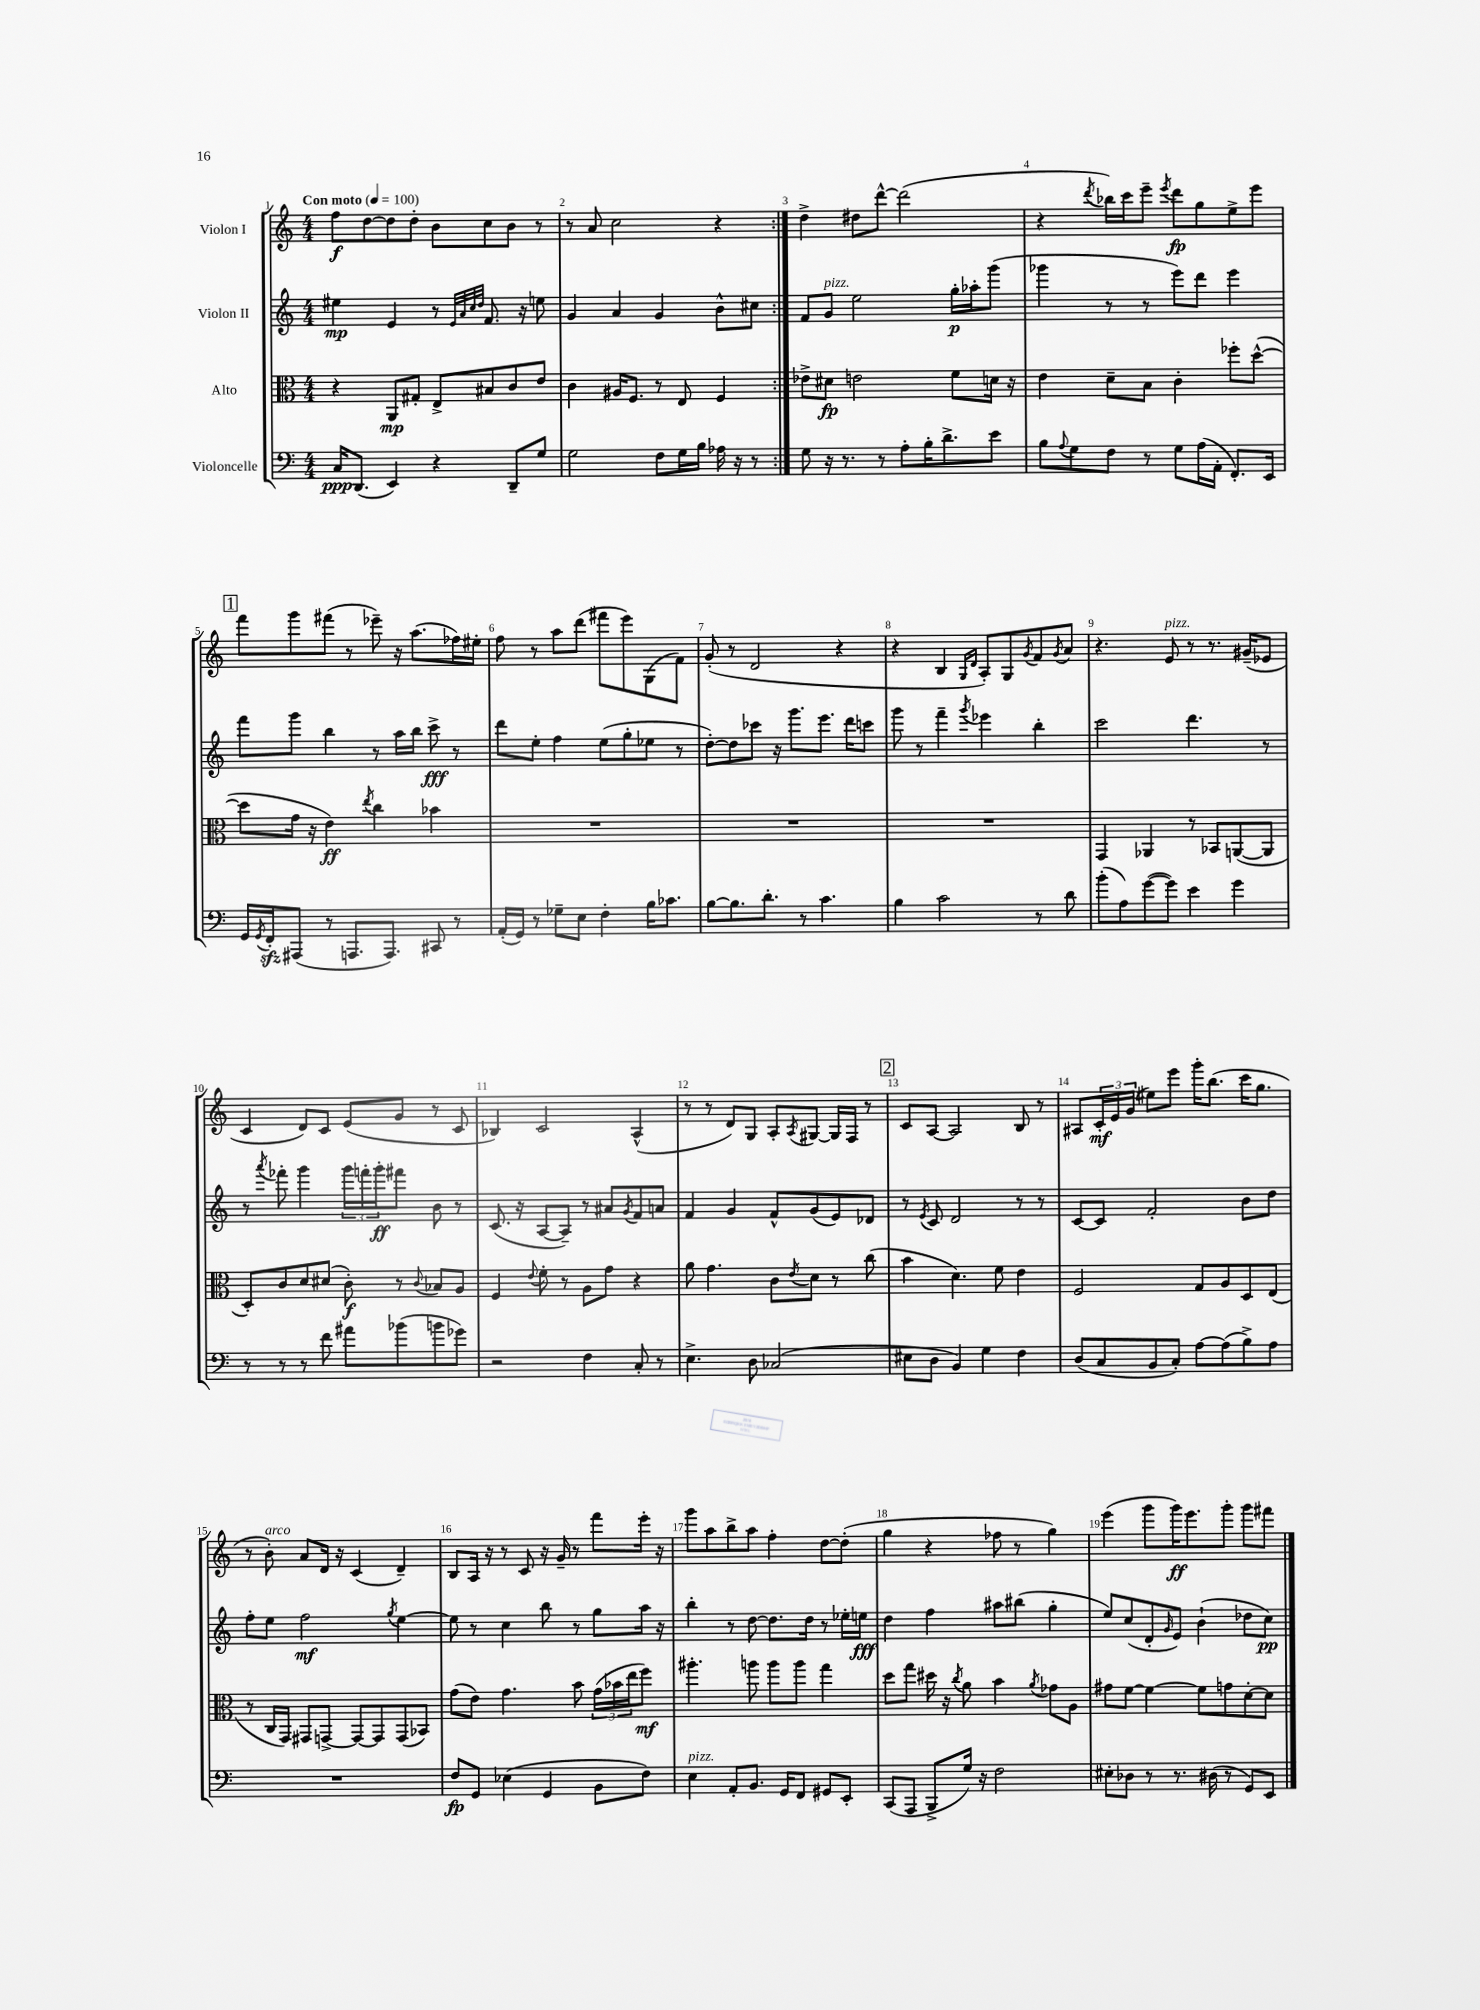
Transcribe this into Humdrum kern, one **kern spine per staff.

**kern	**kern	**kern	**kern
*staff4	*staff3	*staff2	*staff1
*clefF4	*clefC3	*clefG2	*clefG2
*k[]	*k[]	*k[]	*k[]
*M4/4	*M4/4	*M4/4	*M4/4
*MM100	*MM100	*MM100	*MM100
16C/LK	4r	4ee#\	8ff\L
(8.DD/J	.	.	.
.	.	.	[8dd\
4EE/)	8AA/L	4e/	8dd\]
.	8G#'/J	.	8dd'\J
4r	8E^/L	8r	8b\L
.	.	32qqe/LLL	.
.	.	32qqa/	.
.	.	32qqcc/	.
.	.	32qqdd/JJJ	.
.	8B#/	8.f/	8cc\
8DD~/L	8c/	.	8b\J
.	.	16r	.
8G/J	8e/J	8ee\	8r
=	=	=	=
2G\	4c\	4g/	8r
.	.	.	8a/
.	16A#/LK	4a/	2cc\
.	8.F/J	.	.
8F\L	8r	4g/	.
16G\L	8E/	.	.
16B\JJ	.	.	.
16A-\	4F/	8b^^\L	4r
16r	.	.	.
8r	.	8cc#\J	.
=:|!	=:|!	=:|!	=:|!
8G\	8e-^\L	8f/L	4dd^\
16r	8d#\J	8g/J	.
8.r	.	.	.
.	2e\	2ee\	8dd#\L
8r	.	.	[8ddd^^\J
8A'\L	.	.	(2ddd\]
16B'\K	.	.	.
8.d^\	.	.	.
.	8f\L	16gg'\LL	.
.	.	16aa-'\J	.
8e\J	16d\Jk	(8ggg\J	.
.	16r	.	.
=	=	=	=
8B\L	4e\	4ggg-\	4r
8qqA/	.	.	.
8G\	.	.	.
.	.	.	8qddd/
8F\J	8d~\L	8r	16bb-\LL)
.	.	.	16ccc\J
8r	8B\J	8r	8eee~\J
.	.	.	8qeee/
8G\L	4c'\	8eee\L)	8ddd\L
(16A\L	.	8ddd\J	8gg\
16AA'\JJ	.	.	.
8.FF'/L)	8ff-'\L	4eee\	8ee^\
.	([8dd^^\J	.	8eee\J
16EE/Jk	.	.	.
=	=	=	=
16GG/LL	8dd\]L	8fff\L	8fff\L
8qGG/	.	.	.
16FF'/J	.	.	.
(8AAA#/J	16g\Jk	8ggg\J	8ggg\
.	16r	.	.
8r	4e\)	4bb\	(8fff#\J
8.AAA/L	.	.	8r
.	8qee/	.	.
.	4cc\	8r	8eee-~\)
8.AAA/J)	.	.	.
.	.	16aa\LL	16r
.	.	16bb\JJ	(8.aa\L
8CC#/	4b-\	8ccc^\	.
8r	.	8r	16ff-\L)
.	.	.	16ee#'\JJ
=	=	=	=
(16AA'/LL	1r	8ddd\L	8ff\
16GG/JJ)	.	.	.
8r	.	8ee'\J	8r
8G-~\L	.	4ff\	8aa\L
8E\J	.	.	(8ddd\J
4F'\	.	(8ee\L	8fff#\L
.	.	8gg'\	8eee\)
16B\LK	.	8ee-\J	(8G\
8.c-\J	.	.	.
.	.	8r	8f\J)
=	=	=	=
[8B\L	1r	[8dd'\L)	(8g'/
8.B\]	.	8dd\]	8r
.	.	8ccc-\J	2d/
8.d'\J	.	.	.
.	.	16r	.
.	.	8.ggg\L	.
8r	.	.	.
4.c\	.	8.eee\J	.
.	.	.	4r
.	.	16ddd\LK	.
.	.	8ccc\J	.
=	=	=	=
4B\	1r	8ggg\	4r
.	.	8r	.
2c\	.	4fff~\	4B/
.	.	.	16qqG/LL
.	.	8qggg/	16qqd/JJ
.	.	4eee-\	8A'/L)
.	.	.	8G/
.	.	.	8qg/
8r	.	4bb'\	8f/
.	.	.	8qg/
8d\	.	.	8a/J
=	=	=	=
(8b'\L	4GG/	2ccc\	4.r
8A\)	.	.	.
([8g\	4AA-/	.	.
8g\]J)	.	.	8e/
4e\	8r	4.ddd\	8r
.	8BB-/L	.	8.r
4g\	([8AA/	.	.
.	.	.	(16g#~/LK
.	8AA/]J	8r	8e-/J
=	=	=	=
8r	8D'/L)	8r	4c/
.	.	8qaaa/	.
8r	8c/	8fff-'\	.
8r	8d/	4ggg\	8d/L)
8f\	(8d#/J	.	8c/J
8a#\L	8c'\)	24ggg\LL	(8e/L
.	.	24fff'\	.
.	.	24ggg'\J	.
(8b-\	8r	8fff#\J	8g/J
.	8qqc/	.	.
8b\	8B-/L	8b\	8r
8g-\J)	8A/J	8r	8c/
=	=	=	=
2r	4F/	(8.c/	4B-/)
.	.	16r	.
.	8qqe/	.	.
.	8f'\	[8A/L	2c/
.	8r	8A~/]J)	.
4F\	8A\L	8r	.
.	8g\J	8a#/L	.
.	.	8qg/	.
8C'/	4r	8f/	(4A^^/
8r	.	8a/J	.
=	=	=	=
4.E^\	8a\	4f/	8r
.	4.g\	.	8r
.	.	4g/	8d/L)
8D\	.	.	8G/J
(2C-/	8c\L	8f^^/L	8A'/L
.	8qe/	.	8qA/
.	8d\J	(8g/	[8G#/J
.	8r	8e/)	16G#/]LL
.	.	.	16F/JJ
.	(8cc\	8d-/J	8r
=	=	=	=
8E#\L	4b\	8r	8c/L
.	.	8qe/	.
8D\J	.	8c/	[8A/J
4BB/)	4.d\)	2d/	2A/]
4G\	.	.	.
.	8f\	.	.
4F\	4e\	8r	8B/
.	.	8r	8r
=	=	=	=
(8D/L	2F/	[8c/L	8A#/L
8C/	.	8c/]J	24c'/L
.	.	.	24e/
.	.	.	(24g/JJ
8BB/	.	2f'/	8ee#\L)
8C'/J)	.	.	8eee\J
[8A\L	8G/L	.	16ggg'\LK
.	.	.	(8.bb\J
(8A\]	8A/	.	.
8B^\)	8D/	8b\L	16ccc\LK
.	.	.	8.gg\J
8A\J	(8E/J	8dd\J	.
=	=	=	=
1r	8r	8ff'\L	8r
.	16C/LL	8ee\J	8b'\)
.	16GG/JJ)	.	.
.	8GG#/L	2ff\	8a/L
.	[8GG^/J	.	16d/Jk
.	.	.	16r
.	8GG/_L	.	(4c/
.	8GG/]	.	.
.	.	8qgg/	.
.	(8GG/	[4ee\	4d~/)
.	8BB-/J)	.	.
=	=	=	=
8F/L	(8g\L	8ee\]	8B/L
8GG/J	8e\J)	8r	16A/Jk
.	.	.	16r
(4E-\	4.g\	4cc\	8r
.	.	.	8c/
4GG/	.	8bb\	16r
.	.	.	16g~/
.	8b\	8r	8r
8BB\L	(24g\LL	8gg\L	8fff\L
.	24b-\	.	.
.	24ee\J	.	.
8F\J)	8ff\J)	16aa\Jk	16eee'\Jk
.	.	16r	16r
=	=	=	=
4E\	4.aa#'\	4bb'\	8ggg\L
.	.	.	8aa\
8AA'/L	.	8r	8bb^\
8.BB/J	8aa\	[8dd\	8aa\J
.	8aa\L	8.dd\]L	4ff'\
16GG/LK	.	.	.
8FF/J	8aa\J	.	.
.	.	16dd\Jk	.
8GG#/L	4gg\	8r	[8dd\L
8EE'/J	.	16ee-'\LL	(8dd'\]J
.	.	16ee\JJ	.
=	=	=	=
(8CC/L	8dd\L	4dd\	4gg\
8AAA/J	8gg\J	.	.
8BBB^/L	16dd#\	4ff\	4r
.	16r	.	.
.	8qcc/	.	.
16G/Jk)	8a\	.	.
16r	.	.	.
2F\	4b\	8aa#\L	8ff-\
.	.	(8bb#\J	8r
.	8qa/	.	.
.	8g-\L	4gg'\	4gg\)
.	8A\J	.	.
=	=	=	=
8E#'\L	8g#\L	8ee/L)	(4eee\
8D-\J	[8f\J	(8cc/	.
8r	4f\_	8d'/	8ggg\L
.	.	16qqg/	.
8.r	.	8e/J)	16ggg\K)
.	.	.	8.eee\
.	8f\]L	(4b`\	.
(16D#\	.	.	.
8r	8g\	.	8ggg'\J
8GG/L)	[8d'\	8dd-\L	8ggg\L
8EE/J	8d\]J	8cc\J)	8fff#\J
==	==	==	==
*-	*-	*-	*-
